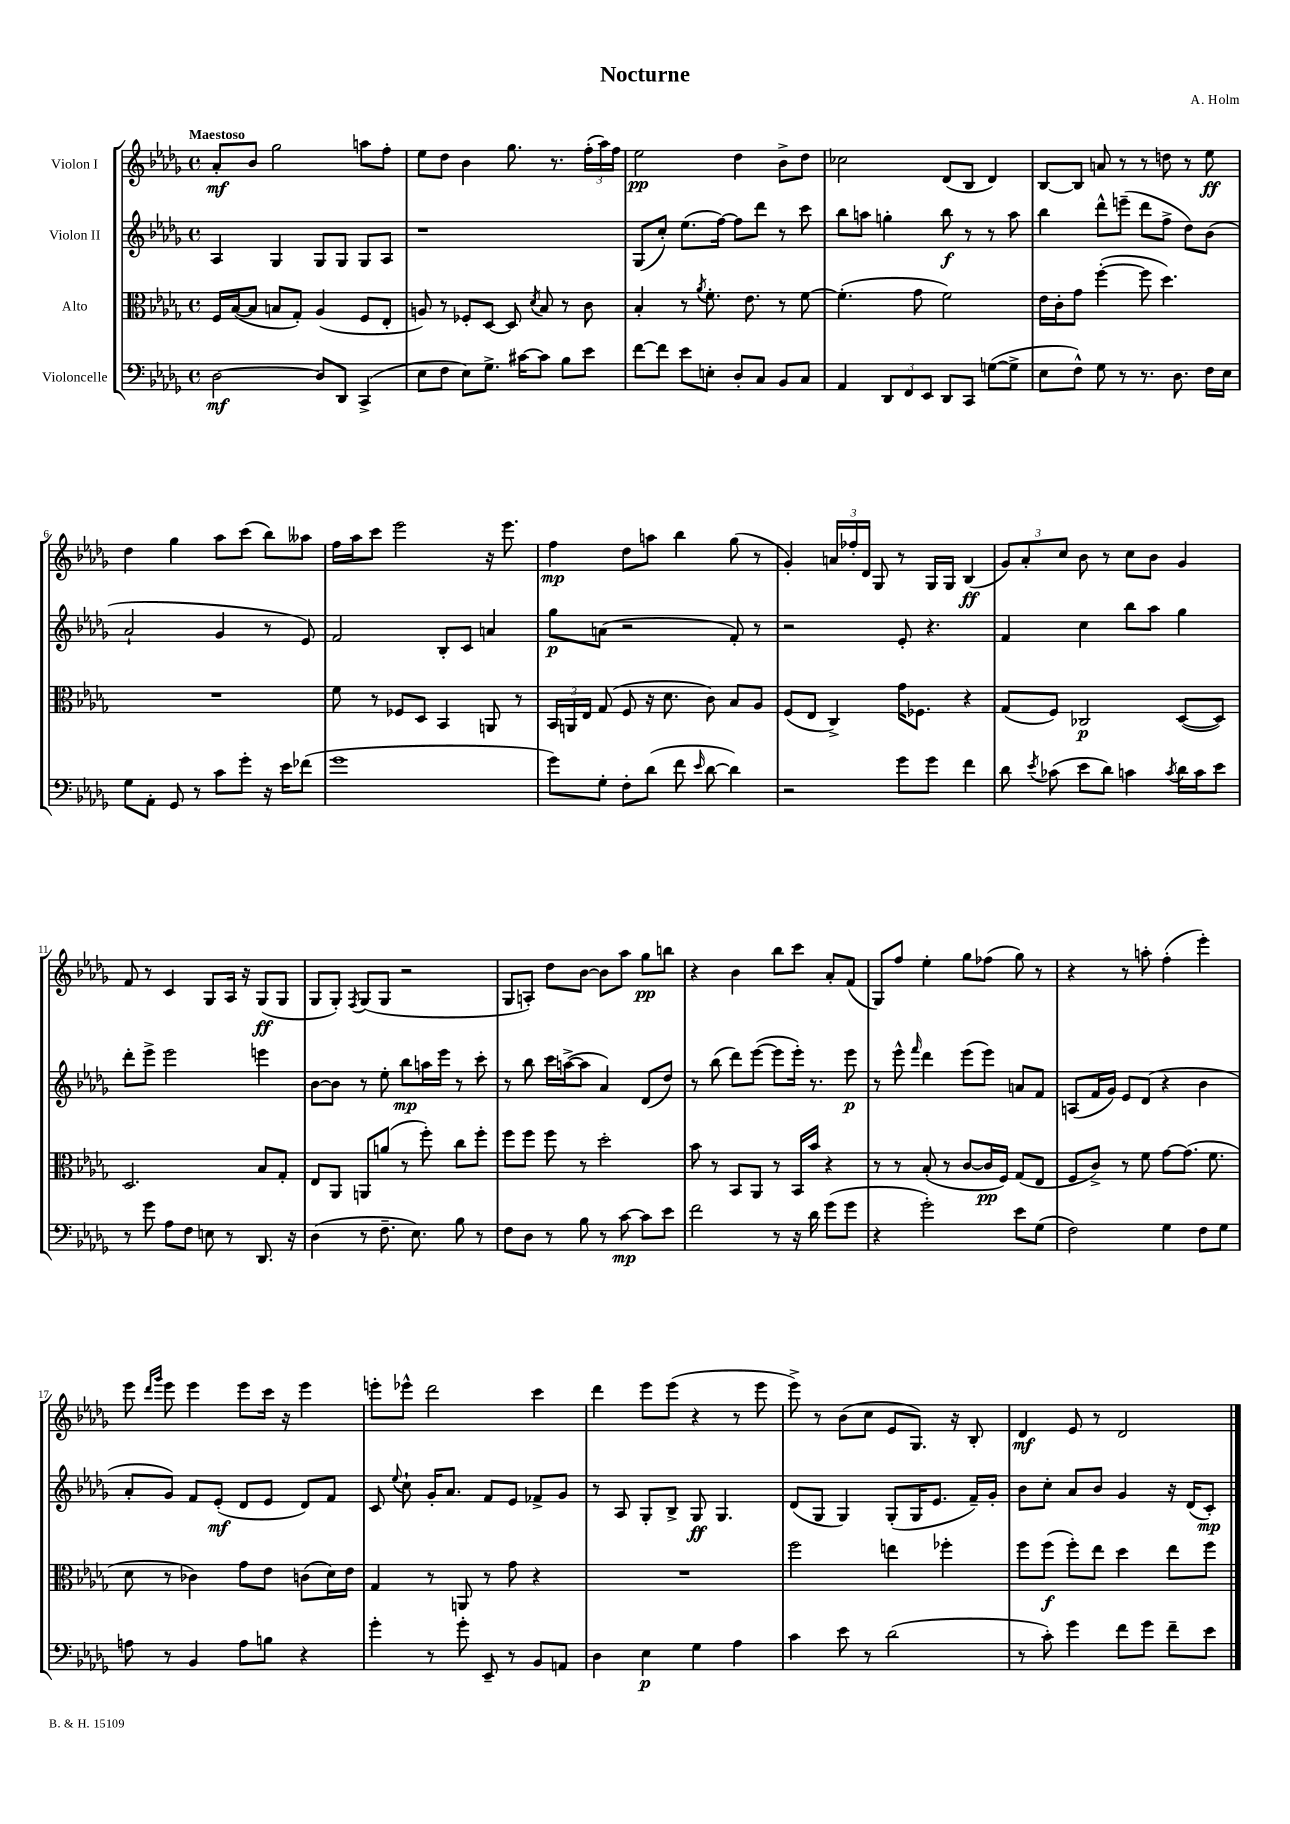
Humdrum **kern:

**kern	**kern	**kern	**kern
*staff4	*staff3	*staff2	*staff1
*clefF4	*clefC3	*clefG2	*clefG2
*k[b-e-a-d-g-]	*k[b-e-a-d-g-]	*k[b-e-a-d-g-]	*k[b-e-a-d-g-]
*M4/4	*M4/4	*M4/4	*M4/4
*met(c)	*met(c)	*met(c)	*met(c)
[2D-	16F	4A-	8a-'
.	([16B-	.	.
.	8B-]	.	8b-
.	8B	4G-	2gg-
.	8G-')	.	.
8D-]	(4A-	8G-	.
8DD-	.	8G-	.
(4CC^	8F	8G-	8aa
.	8E-'	8A-	8ff'
=	=	=	=
8E-	8A)	1r	8ee-
8F	8r	.	8dd-
8E-)	8F-'	.	4b-
8.G-^	[8D-	.	.
.	8D-]	.	8.gg-
[16c#	.	.	.
.	8qd-	.	.
8c#]	8B-	.	.
.	.	.	8.r
8B-	8r	.	.
8e-	8c	.	(24ff'
.	.	.	24aa-)
.	.	.	24ff
=	=	=	=
[8f	4B-'	(8G-	2ee-
8f]	.	8cc')	.
8e-	8r	(8.ee-	.
.	8qa-	.	.
8E'	8.f'	.	.
.	.	[16ff)	.
8D-'	.	8ff]	4dd-
.	8.e-	.	.
8C	.	8ddd-	.
8BB-	8r	8r	8b-^
8C	[8f	8ccc	8dd-
=	=	=	=
4AA-	(4.f']	8bb-	2cc-
.	.	8aa	.
12DD-	.	4gg'	.
12FF	.	.	.
.	8g-	.	.
12EE-	.	.	.
8DD-	2f)	8bb-	(8d-
8CC	.	8r	8B-
([8G	.	8r	4d-)
8G^]	.	8aa	.
=	=	=	=
8E-	16e-	4bb-	[8B-
.	16c'	.	.
8F^^)	8g-	.	8B-]
8G-	([4ff'	8ddd-^^	8a
8r	.	(8eee~	8r
8.r	8ff]	8ddd-	8r
.	4.dd-)	8ff^	8dd
8.D-	.	.	.
.	.	8dd-)	8r
16F	.	(8b-	8ee-
16E-	.	.	.
=	=	=	=
8G-	1r	2a-`	4dd-
8AA-'	.	.	.
8GG-	.	.	4gg-
8r	.	.	.
8c	.	4g-	8aa-
8g-'	.	.	(8ccc
16r	.	8r	8bb-)
16e-	.	.	.
(8f-	.	8e-)	8aa--
=	=	=	=
1g-	8f	2f	16ff
.	.	.	16aa-
.	8r	.	8ccc
.	8F-	.	2eee-
.	8D-	.	.
.	4BB-	8B-'	.
.	.	8c	.
.	8AA	4a	16r
.	.	.	8.eee-
.	8r	.	.
=	=	=	=
8g-)	24BB-	8gg-	4ff
.	24AA	.	.
.	24E-	.	.
8G-'	(8G-	(8a	.
8F'	8F	2r	8dd-
(8d-	16r	.	8aa
.	8.d-	.	.
8f	.	.	4bb-
16qqe-	.	.	.
[8d-	8c)	.	.
4d-])	8B-	8f')	(8gg-
.	8A-	8r	8r
=	=	=	=
2r	(8F	2r	4g-')
.	8E-	.	.
.	4C^)	.	24a
.	.	.	24ff-'
.	.	.	24d-
.	.	.	8G-
8g-	16g-	8e-'	8r
.	8.F-	.	.
8g-	.	4.r	16G-
.	.	.	16G-
4f	4r	.	(4B-
=	=	=	=
8d-	(8G-	4f	12g-)
.	.	.	12a-'
8qe-	.	.	.
(8c-	8F)	.	.
.	.	.	12cc
8e-	2C-	4cc	8b-
8d-)	.	.	8r
4c	.	8bb-	8cc
.	.	8aa-	8b-
8qc	.	.	.
16d-	([8D-	4gg-	4g-
16c	.	.	.
8e-	8D-])	.	.
=	=	=	=
8r	2.D-	8ddd-'	8f
8g-	.	8eee-^	8r
8A-	.	2eee-	4c
8F	.	.	.
8E	.	.	8G-
8r	.	.	16A-
.	.	.	16r
8.DD-	8B-	4eee	(8G-
.	8G-'	.	8G-
16r	.	.	.
=	=	=	=
(4D-	8E-	[8b-	8G-
.	8AA-	8b-]	8G-')
.	.	.	8qF
8r	8AA	8r	(8G-
8.F~	(8a	8ee-'	8G-
.	8r	8bb-	2r
8.E-)	.	.	.
.	8ff')	16aa	.
.	.	16eee-	.
8B-	8cc	8r	.
8r	8ff'	8ccc'	.
=	=	=	=
8F	8ff	8r	8G-
8D-	8ff	8bb-	8A')
8r	8ff	16ccc	8dd-
.	.	([16aa^	.
8B-	8r	8aa]	[8b-
8r	2dd-'	4a-)	8b-]
[8c	.	.	8aa-
8c]	.	(8d-	8gg-
8e-	.	8dd-)	8bb
=	=	=	=
2f	8b-	8r	4r
.	8r	(8bb-	.
.	8BB-	8ddd-)	4b-
.	8AA-	([8eee-	.
8r	8r	8eee-]	8bb-
16r	16BB-	16eee-')	8ccc
16d-	16b-	8.r	.
(8g-	4r	.	8a-'
8g-	.	8eee-	(8f
=	=	=	=
4r	8r	8r	8G-)
.	8r	8eee-^^	8ff
.	.	16qqfff	.
2g-')	(8B-'	4ddd-	4ee-'
.	8r	.	.
.	[8c	(8eee-	8gg-
.	16c]	8eee-)	(8ff-
.	16F)	.	.
8e-	(8G-	8a	8gg-)
(8G-	8E-	8f	8r
=	=	=	=
2F)	8F	(8A	4r
.	8c^)	16f	.
.	.	16g-)	.
.	8r	8e-	8r
.	8f	(8d-	8aa'
4G-	[8g-	4r	(4ff'
.	(8.g-]	.	.
8F	.	4b-	4eee-')
.	8.f	.	.
8G-	.	.	.
=	=	=	=
8A	8d-	8a-'	8eee-
.	.	.	16qqddd-
.	.	.	16qqggg-
8r	8r	8g-)	8eee-
4BB-	4c-)	8f	4eee-
.	.	(8e-'	.
8A	8g-	8d-	8eee-
8B	8e-	8e-	16ccc
.	.	.	16r
4r	(8c	8d-)	4eee-
.	16d-)	8f	.
.	16e-	.	.
=	=	=	=
4g-'	4G-	8c	8eee'
.	.	8qqee-	.
.	.	8cc`	8eee-^^
8r	8r	16g-'	2ddd-
.	.	8.a-	.
8g-'	8AA	.	.
8EE-~	8r	8f	.
8r	8g-	8e-	.
8BB-	4r	8f-^	4ccc
8AA	.	8g-	.
=	=	=	=
4D-	1r	8r	4ddd-
.	.	8A-	.
4E-	.	8G-'	8eee-
.	.	8B-^	(8eee-
4G-	.	8G-	4r
.	.	4.G-	.
4A-	.	.	8r
.	.	.	8eee-
=	=	=	=
4c	2ff	(8d-	8eee-^)
.	.	8G-	8r
8e-	.	4G-)	(8b-
8r	.	.	8cc
(2d-	4ee	(8G-'	8e-
.	.	16G-	8.G-)
.	.	8.e-	.
.	4ff-'	.	.
.	.	.	16r
.	.	16f~)	8B-'
.	.	16g-'	.
=	=	=	=
8r	8ff	8b-	4d-
8c')	(8ff	8cc'	.
4g-	8ff')	8a-	8e-
.	8ee-	8b-	8r
8f	4dd-	4g-	2d-
8g-	.	.	.
8f~	8ee-	16r	.
.	.	(16d-	.
8e-	8ff	8c')	.
==	==	==	==
*-	*-	*-	*-
